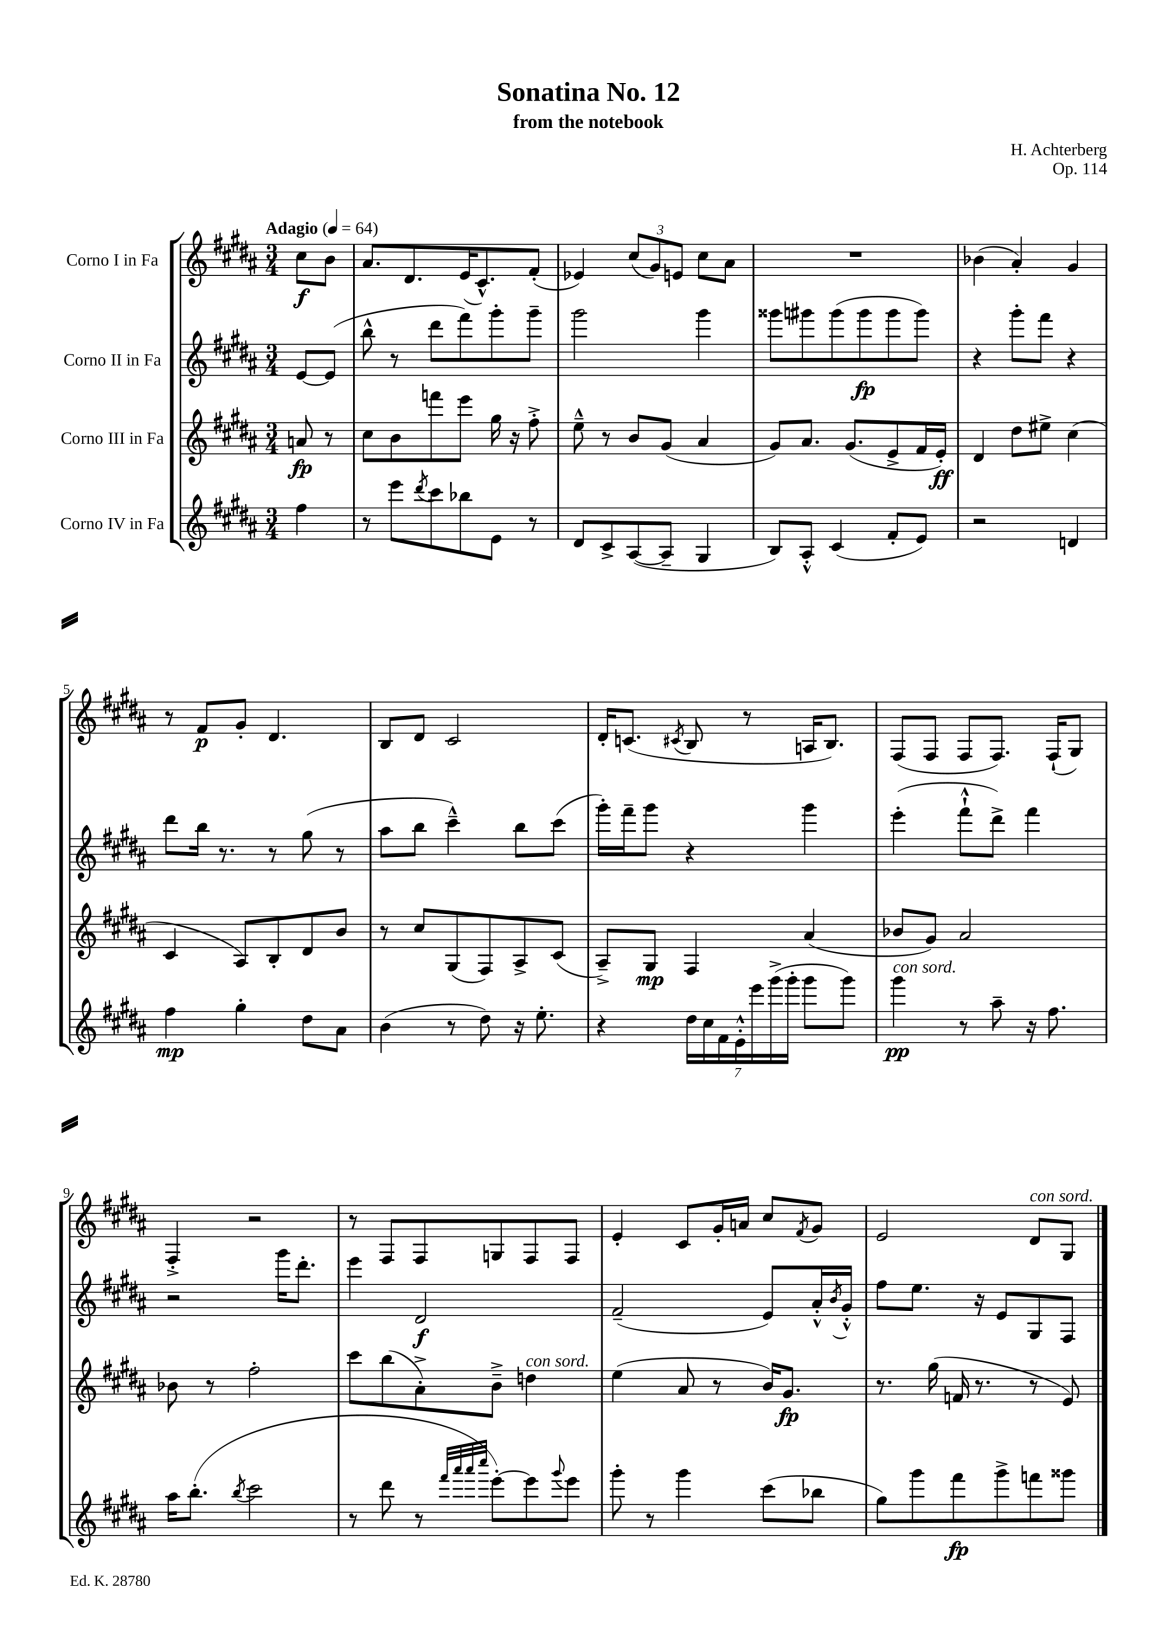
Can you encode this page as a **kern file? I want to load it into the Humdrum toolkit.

**kern	**kern	**kern	**kern
*staff4	*staff3	*staff2	*staff1
*clefG2	*clefG2	*clefG2	*clefG2
*k[f#c#g#d#a#]	*k[f#c#g#d#a#]	*k[f#c#g#d#a#]	*k[f#c#g#d#a#]
*M3/4	*M3/4	*M3/4	*M3/4
*MM64	*MM64	*MM64	*MM64
4ff#\	8a/	[8e/L	8cc#\L
.	8r	(8e/]J	8b\J
=	=	=	=
8r	8cc#\L	8bb^^\	8.a#/L
8eee\L	8b\	8r	.
.	.	.	8.d#/
8qddd#/	.	.	.
8ccc#\	8fff\	8ddd#\L	.
8bb-\	8eee\J	8fff#\)	(16e/K
.	.	.	8.c#^^/)
8e\J	16gg#\	8ggg#'\	.
.	16r	.	.
8r	8ff#'^\	8ggg#~\J	(8f#'/J
=	=	=	=
8d#/L	8ee~^^\	2ggg#\	4e-/)
8c#^/	8r	.	.
([8A#/	8b/L	.	(12cc#/L
.	.	.	12g#/)
8A#~/]J	(8g#/J	.	.
.	.	.	12e/J
4G#/	4a#/	4ggg#\	8cc#\L
.	.	.	8a#\J
=	=	=	=
8B/L)	8g#/L)	8ggg##\L	2.r
8A#'^^/J	8.a#/J	8ggg#\	.
(4c#/	.	(8ggg#\	.
.	(8.g#/L	.	.
.	.	8ggg#\	.
8f#'/L	8e^/	8ggg#\	.
8e/J)	16f#/L	8ggg#\J)	.
.	16e'/JJ)	.	.
=	=	=	=
2r	4d#/	4r	(4b-\
.	8dd#\L	8ggg#'\L	4a#'/)
.	8ee#^\J	8fff#\J	.
4d/	(4cc#\	4r	4g#/
=	=	=	=
4ff#\	4c#/	8ddd#\L	8r
.	.	16bb\Jk	8f#/L
.	.	8.r	.
4gg#'\	8A#/L)	.	8g#'/J
.	8B'/	8r	4.d#/
8dd#\L	8d#/	(8gg#\	.
8a#\J	8b/J	8r	.
=	=	=	=
(4b\	8r	8aa#\L	8B/L
.	8cc#/L	8bb\J	8d#/J
8r	(8G#/	4ccc#~^^\)	2c#/
8dd#\)	8F#/)	.	.
16r	8A#^/	8bb\L	.
8.ee'\	.	.	.
.	(8c#/J	(8ccc#\J	.
=	=	=	=
4r	8A#~^/L)	16ggg#'\LL)	16d#'/LK
.	.	16fff#~\J	(8.c/J
.	8G#/J	8ggg#\J	.
.	.	.	8qc#/
28dd#\LL	4F#/	4r	8B/
28cc#\	.	.	.
28f#\	.	.	.
28e'^^\	.	.	.
.	.	.	8r
28eee\	.	.	.
(28ggg#^\	.	.	.
28ggg#'\JJ	.	.	.
8ggg#\L	(4a#/	4ggg#\	16A/LK
.	.	.	8.B/J)
8ggg#\J)	.	.	.
=	=	=	=
4ggg#\	8b-/L	(4eee'\	(8F#/L
.	8g#/J)	.	8F#/J
8r	2a#/	8fff#`^^\L	8F#/L
8aa#~\	.	8ddd#^\J)	8.F#/J)
16r	.	4fff#\	.
8.ff#\	.	.	(16F#`/LK
.	.	.	8G#/J)
=	=	=	=
16aa#\LK	8b-\	2r	4F#'^/
(8.bb'\J	.	.	.
.	8r	.	.
8qbb/	.	.	.
2ccc#\	2ff#'\	.	2r
.	.	16ggg#\LK	.
.	.	8.ddd#'\J	.
=	=	=	=
8r	8ccc#\L	4eee\	8r
8ddd#\	(8bb\	.	8F#/L
8r	8a#'^\)	2d#/	8F#/
32qqfff#/LLL	.	.	.
32qqaaa#/	.	.	.
32qqaaa#/	.	.	.
32qqcccc#/JJJ	.	.	.
[8eee'\L)	8b~^\J	.	8G/
8eee\]	4dd\	.	8F#/
8qqggg#/	.	.	.
8eee\J	.	.	8F#/J
=	=	=	=
8ggg#'\	(4ee\	(2f#~/	4e'/
8r	.	.	.
4ggg#\	8a#/	.	8c#/L
.	8r	.	16g#'/L
.	.	.	16a/JJ
(8ccc#\L	16b/LK)	8e/L)	8cc#/L
.	8.g#/J	.	.
.	.	.	8qf#/
8bb-\J	.	16a#'^^/L	8g#/J
.	.	8qb/	.
.	.	16g#'^^/JJ	.
=	=	=	=
8gg#\L)	8.r	8ff#\L	2e/
8ggg#\	.	8.ee\J	.
.	(16gg#\	.	.
8fff#\	16f/	.	.
.	8.r	16r	.
8ggg#^\	.	8e/L	.
8fff\	8r	8G#/	8d#/L
8ggg##\J	8e/)	8F#/J	8G#/J
==	==	==	==
*-	*-	*-	*-
